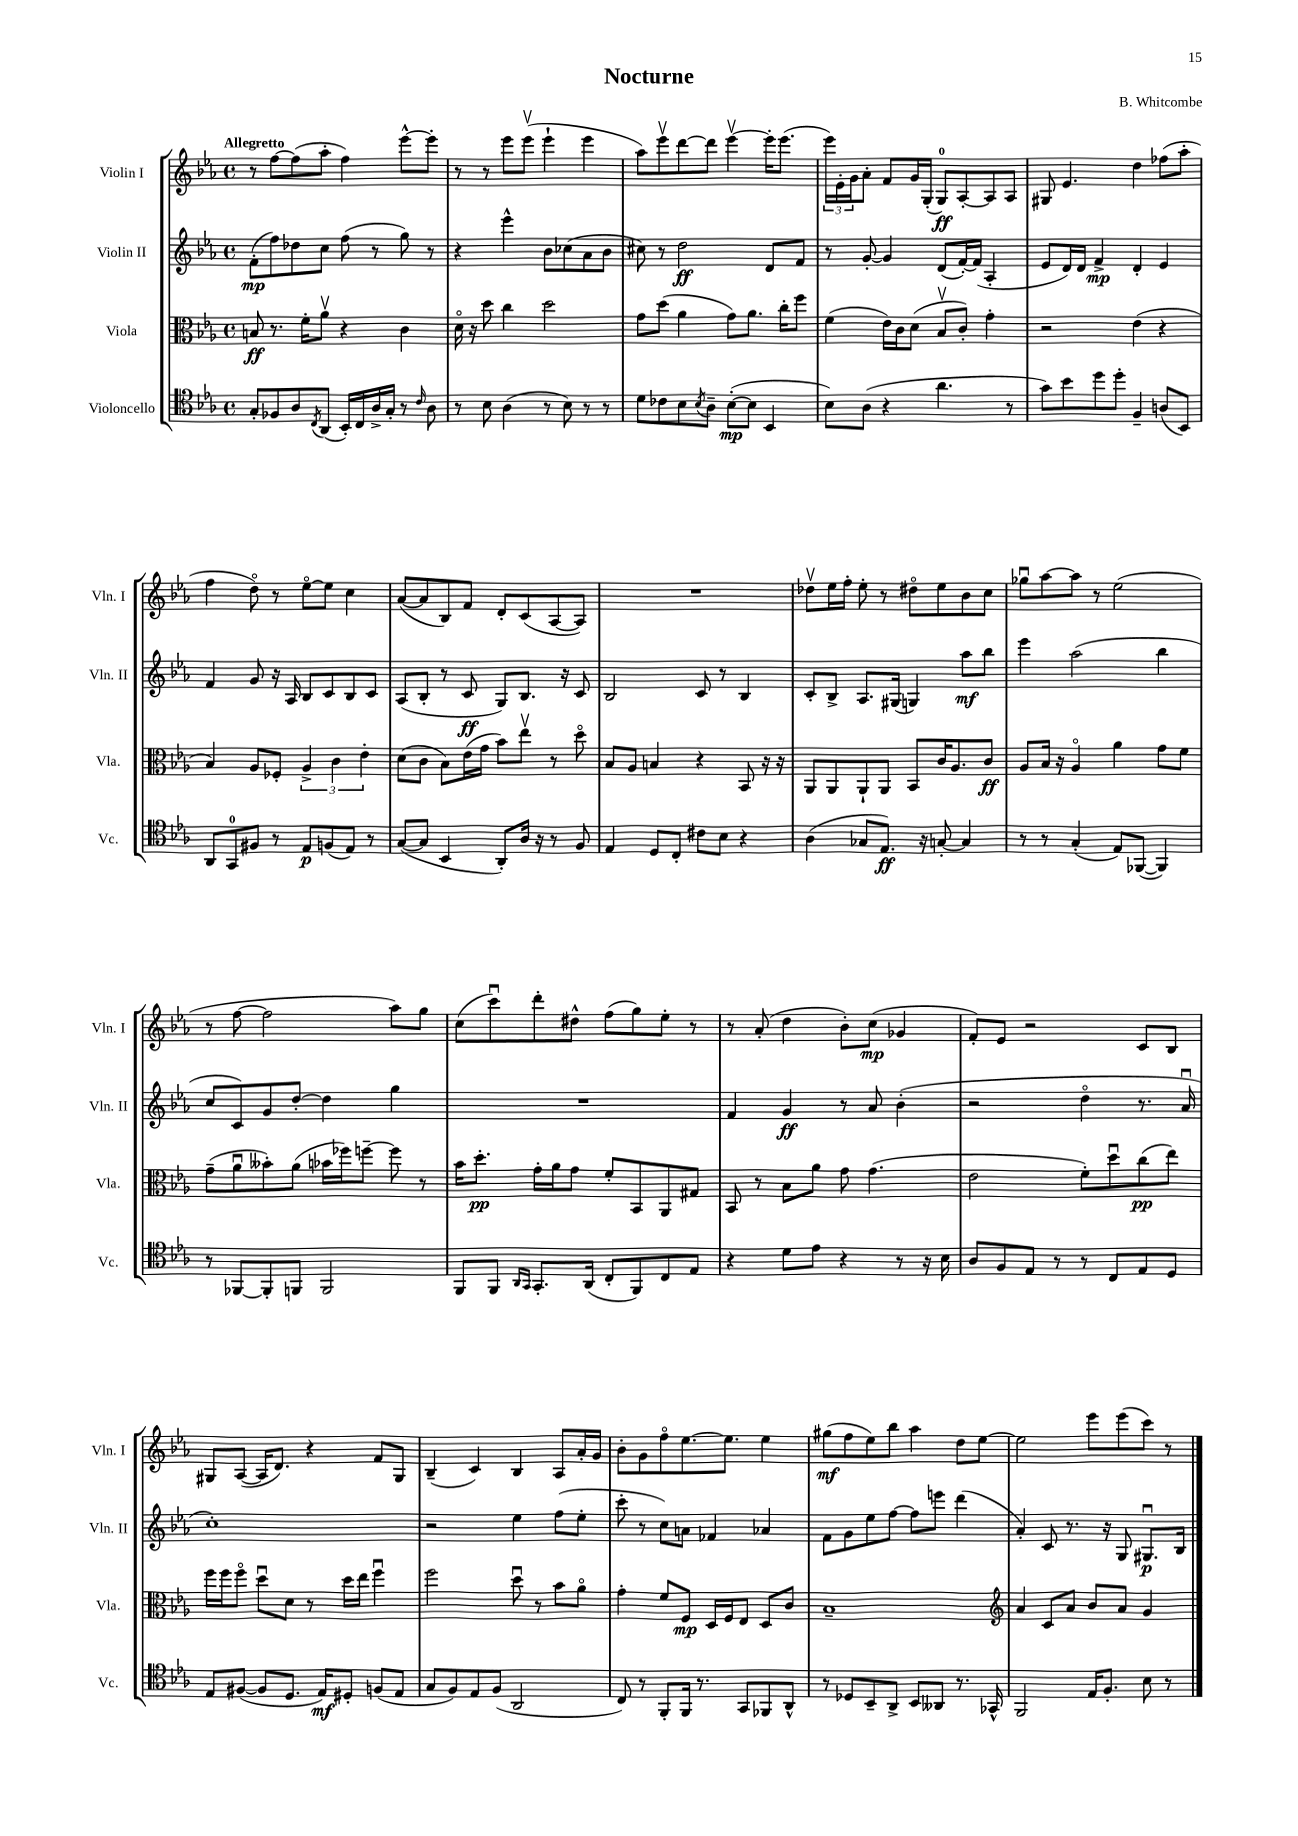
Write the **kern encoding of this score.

**kern	**kern	**kern	**kern
*staff4	*staff3	*staff2	*staff1
*clefC4	*clefC3	*clefG2	*clefG2
*k[b-e-a-]	*k[b-e-a-]	*k[b-e-a-]	*k[b-e-a-]
*M4/4	*M4/4	*M4/4	*M4/4
*met(c)	*met(c)	*met(c)	*met(c)
8G'/L	8B/	(8f'\L	8r
8F-/	8.r	8ff\)	[8ff\L
8A-/	.	8dd-\	(8ff\]
.	16f'\LK	.	.
8qC/	.	.	.
(8AA-/J	8a-v\J	8cc\J	8aa-'\J
16BB-'/LL)	4r	(8ff\	4ff\)
16C/	.	.	.
16A-^/	.	8r	.
16G'/JJ	.	.	.
8r	4c\	8gg\)	[8eee-^^\L
16qqc/	.	.	.
8A-\	.	8r	8eee-'\]J
=	=	=	=
8r	16do\	4r	8r
.	16r	.	.
8B-\	8dd\	.	8r
(4A-\	4cc\	4eee-^^\	8eee-\L
.	.	.	(8eee-v\J
8r	2dd\	8b-\L	4eee-`\
8B-\)	.	(8cc-\	.
8r	.	8a-\	4eee-\
8r	.	8b-\J	.
=	=	=	=
8d\L	8g\L	8cc#\)	8aa-\L)
8c-\	(8dd\J	8r	8eee-v\
8B-\	4a-\	2dd\	[8ddd\
8qB-/	.	.	.
8A-~\J	.	.	8ddd\]J
([8B-'\L	8g\L)	.	[4eee-v\
8B-\]J	8.a-\J	.	.
4BB-/	.	8d/L	16eee-'\]LK
.	16cc'\LK	.	(8.eee-\J
.	8ff\J	8f/J	.
=	=	=	=
8B-\L)	(4f\	8r	24eee-\LL)
.	.	.	24e-'\
.	.	.	24g\J
(8A-\J	.	[8g'/	8a-'\J
4r	16e-\LL)	4g/]	8f/L
.	16c\J	.	.
.	(8d\J	.	16g/L
.	.	.	(16G'/JJ
4.a-\	8B-v/L	(8d/L	8G/L)
.	8c'/J)	[16f'/L)	[8A-'/
.	.	(16f/]JJ	.
.	4g'\	4A-'/	8A-/]
8r	.	.	8A-/J
=	=	=	=
8g\L)	2r	8e-/L	8G#/
8b-\	.	16d/L)	4.e-/
.	.	16d/JJ	.
8dd\	.	4f^/	.
8dd'\J	.	.	.
4F~/	(4e-\	4d'/	4dd\
(8A/L	4r	4e-/	(8ff-\L
8BB-/J)	.	.	8aa-'\J
=	=	=	=
8AA-/L	4B-/)	4f/	4ff\
8GG/	.	.	.
8F#/J	8A-/L	8g/	8ddo\)
8r	8F-'/J	16r	8r
.	.	16A-/	.
8E-/L	6A-^/	8B-/L	[8ee-o\L
(8F/	.	8c/	8ee-\]J
.	6c\	.	.
8E-/J)	.	8B-/	4cc\
.	6e-'\	.	.
8r	.	8c/J	.
=	=	=	=
([8G/L	(8d\L	(8A-/L	([8a-/L
8G/]J	8c\J	8B-'/J	8a-/]
4BB-/	8B-\L)	8r	8B-/)
.	(16e-\L	8c/	8f/J
.	16g\JJ	.	.
8AA-'/L)	8b-\L)	8G/L)	8d'/L
16A-/Jk	8ee-v\J	8.B-/J	(8c/
16r	.	.	.
8r	8r	.	[8A-/
.	.	16r	.
8F/	8ddo\	8c/	8A-/]J)
=	=	=	=
4E-/	8B-/L	2B-/	1r
.	8A-/J	.	.
8D/L	4B/	.	.
8C'/J	.	.	.
8c#\L	4r	8c/	.
8B-\J	.	8r	.
4r	8BB-/	4B-/	.
.	16r	.	.
.	16r	.	.
=	=	=	=
(4A-\	8AA-/L	8c'/L	8dd-v\L
.	8AA-/	8B-^/J	16ee-\L
.	.	.	16ff'\JJ
8G-/L	8AA-`/	8.A-/L	8ee-'\
8.E-/J)	8AA-/J	.	8r
.	.	(16G#/Jk	.
.	8BB-/L	4G/)	8dd#o\L
16r	.	.	.
[8G'/	16c/K	.	8ee-\
.	8.A-/	.	.
4G/]	.	8aa-\L	8b-\
.	8c/J	8bb-\J	8cc\J
=	=	=	=
8r	8A-/L	4eee-\	8gg-u\L
8r	16B-/Jk	.	[8aa-\
.	16r	.	.
(4G'/	4A-o/	(2aa-\	8aa-\]J
.	.	.	8r
8E-/L)	4a-\	.	(2ee-\
([8FF-/J	.	.	.
4FF-/])	8g\L	4bb-\	.
.	8f\J	.	.
=	=	=	=
8r	(8g~\L	8cc/L	8r
[8FF-/L	8a-u\	8c/)	[8ff\
8FF-'/]	8b--'\)	8g/	2ff\]
8FF/J	(8a-\J	[8dd'/J	.
2FF/	16b-\LL	4dd\]	.
.	16ff-\J)	.	.
.	[8ff~\J	.	.
.	8ff\]	4gg\	8aa-\L)
.	8r	.	8gg\J
=	=	=	=
8FF/L	16b-\LK	1r	(8cc\L
.	8.dd'\J	.	.
8FF/J	.	.	8cccu\)
16qqAA-/LL	.	.	.
16qqGG/JJ	.	.	.
8.GG'/L	16g'\LL	.	8ddd'\
.	16a-\J	.	.
.	8g\J	.	8dd#^^\J
(16AA-/Jk	.	.	.
8C'/L	8f'/L	.	(8ff\L
8FF/)	8BB-/	.	8gg\)
8C/	8AA-/	.	8ee-'\J
8E-/J	8G#/J	.	8r
=	=	=	=
4r	8BB-/	4f/	8r
.	8r	.	(8a-'/
8d\L	8B-\L	4g/	4dd\
8e-\J	8a-\J	.	.
4r	8g\	8r	8b-'\L)
.	(4.g\	8a-/	(8cc\J
8r	.	(4b-'\	4g-/
16r	.	.	.
16B-\	.	.	.
=	=	=	=
8A-/L	2e-\	2r	8f'/L)
8F/	.	.	8e-/J
8E-/J	.	.	2r
8r	.	.	.
8r	8f'\L)	4ddo\	.
8C/L	8ddu\	.	.
8E-/	(8cc\	8.r	8c/L
8D/J	8ee-\J)	.	8B-/J
.	.	16a-u/	.
=	=	=	=
8E-/L	16ff\LL	1cc')	8G#/L
.	16ff\J	.	.
([8F#/J	8ffo\J	.	([8A-/J
8F#/]L	8ddu\L	.	16A-/]LK
.	.	.	8.d/J)
8.D/J	8d\J	.	.
.	8r	.	4r
16E-/LK)	.	.	.
8D#'/J	16dd\LL	.	.
.	16ee-\JJ	.	.
(8F/L	4ffu\	.	8f/L
8E-/J	.	.	8G#/J
=	=	=	=
8G/L	2ff\	2r	(4B-~/
8F/)	.	.	.
8E-/	.	.	4c/)
(8F/J	.	.	.
2AA-/	8ddu\	4ee-\	4B-/
.	8r	.	.
.	8b-\L	(8ff\L	8A-/L
.	8a-o\J	8ee-'\J	16a-'/L
.	.	.	16g/JJ
=	=	=	=
8C/)	4g'\	8ccc'\	8b-'\L
8r	.	8r	8g\
8FF'/L	8f/L	8cc\L)	8ffo\
16FF/Jk	8F/J	8a\J	[8.ee-\
8.r	.	.	.
.	16D/LL	4f-/	.
.	16F/J	.	8.ee-\]J
8GG/L	8E-/J	.	.
8FF-/	8D/L	4a-/	4ee-\
8AA-^^/J	8c/J	.	.
=	=	=	=
8r	1B-~	8f\L	(8gg#\L
8D-/L	.	8g\	8ff\
8BB-~/	.	8ee-\	8ee-\)
8AA-^/J	.	[8ff\J	8bb-\J
8BB-/L	.	8ff\]L	4aa-\
8AA--/J	.	8eee\J	.
8.r	.	(4ddd\	8dd\L
.	.	.	[8ee-\J
16GG-^^/	.	.	.
=	=	=	=
*	*clefG2	*	*
2FF/	4a-/	4a-'/)	2ee-\]
.	8c/L	8c/	.
.	8a-/J	8.r	.
16E-/LK	8b-/L	.	8eee-\L
8.F'/J	.	16r	.
.	8a-/J	8G/	(8eee-\
8B-\	4g/	8.G#u/L	8ccc\J)
8r	.	.	8r
.	.	16B-/Jk	.
==	==	==	==
*-	*-	*-	*-
